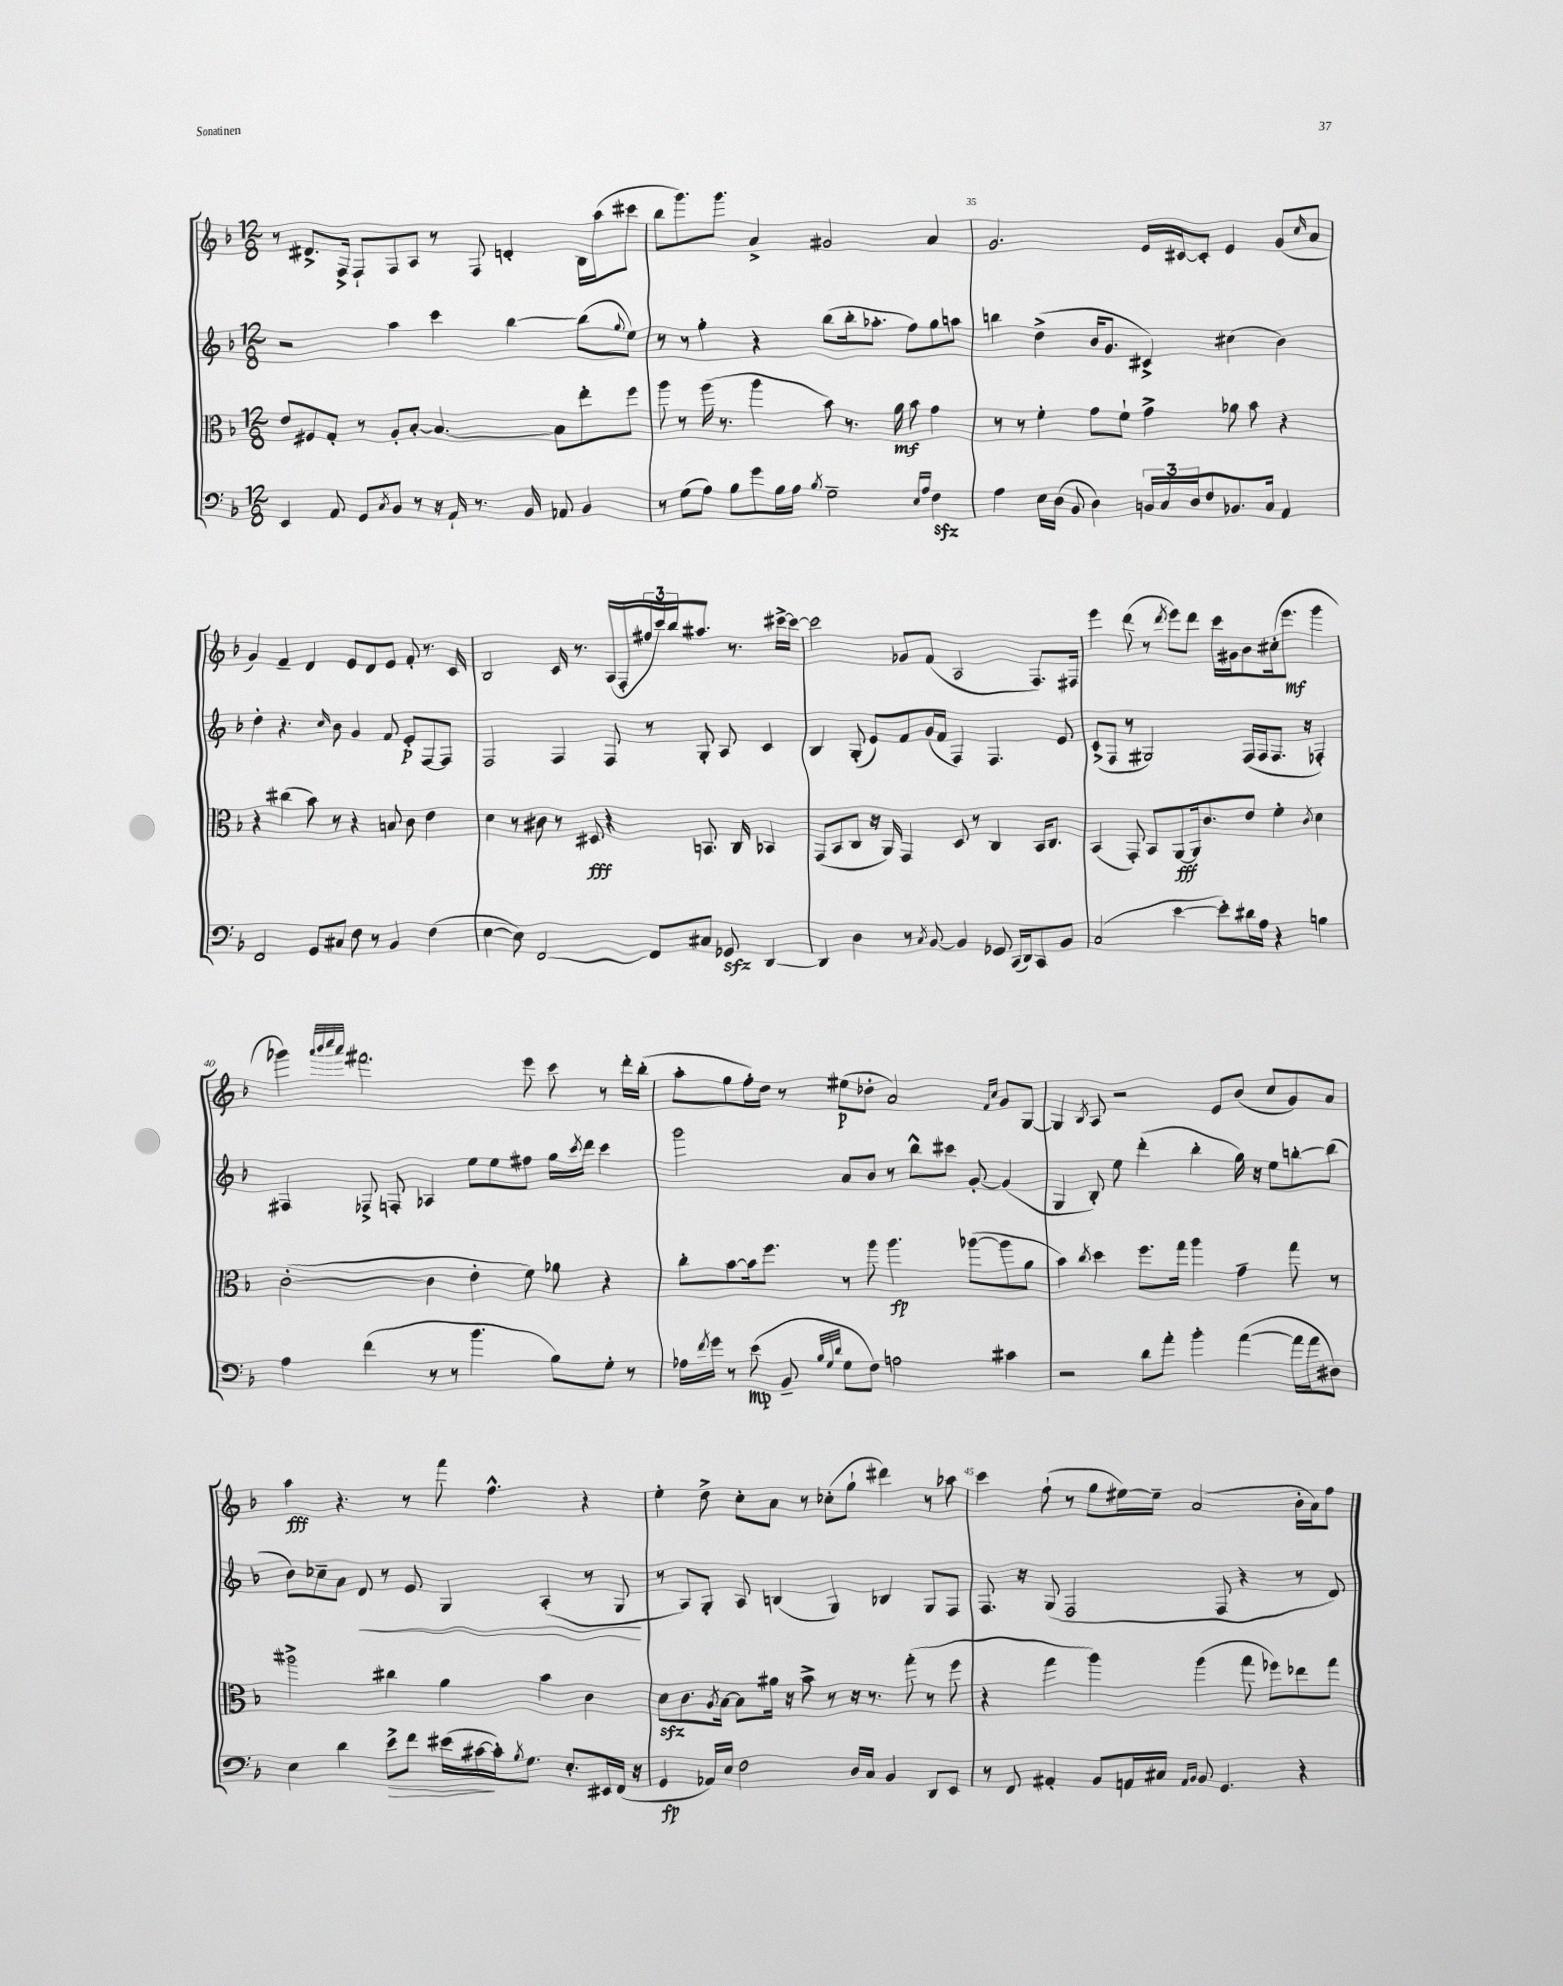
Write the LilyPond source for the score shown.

<<
\new StaffGroup <<
\new Staff = "s0" {
    \clef treble \key f \major \numericTimeSignature \time 12/8
    r8 dis'8.-> f16-> f8-! f8 a8 r8 f8 d'4-. bes16 a''16( cis'''8 |
    bes''8 g'''8.) g'''8. a'4-> gis'2 a'4 |
    g'2. e'16 cis'16~ cis'8-. e'4 g'8( \grace { c''16 } a'8 |
    g'4) f'4-- d'4 e'8 d'8 e'8 f'8-. r8. c'16 |
    bes2 c'16 r8. a16( f16-. \tuplet 3/2 { fis''16 c'''16) bes''16 } ais''8. r8. cis'''16~-> cis'''16~ |
    cis'''2 ges'8 f'8( a2 f8.) fis16 |
    e'''4 d'''8( r8 \acciaccatura { d'''8 } e'''8) d'''8 c'''16 gis'16 bes'8 cis''16-.( e'''8.\mf g'''4 |
    ges'''4) \grace { a'''32 bes'''32 c''''32 a'''32 } fis'''2. e'''8 c'''8 r8 d'''16-. bes''16-.( |
    a''8-. g''8 f''16-.) d''16 r8 eis''8\p( des''8-. a'2) \grace { f'16 c''16 } g'8 g8~ |
    g4 \acciaccatura { bes8 } a8 r2 e'8 bes'8( c''8 g'8) a'8 |
    a''4\fff r4. r8 f'''8 f''4.-^ r4 |
    e''4-. d''8-> c''8-. a'8 r8 ces''8-.( g''8-! dis'''4) r8 aes''8 |
    c'''4 f''8-!( r8 g''8 eis''16~) eis''16-- a'2( bes'16-. a'16) f''8 \bar "|." |
}
\new Staff = "s1" {
    \clef treble \key f \major \numericTimeSignature \time 12/8
    r2 a''4 c'''4 bes''4~ bes''8( \appoggiatura { g''8 } e''8) |
    r8 r8 g''4-. r4 bes''8( bes''16-. aes''8.-. f''8) g''8 a''8 |
    b''4 d''4->( bes'16 g'8. cis'4->) cis''4( bes'4) |
    d''4-. r4. \grace { c''16 } bes'8 g'4 f'8 e'8-.\p f8~ f8 |
    f2 f4 f8 r8 g8-. a8 c'4 |
    bes4 g8-.( e'8) f'8 g'16( f'16 f4) f4. e'8 |
    c'8->( f8 r8 gis2) f16( f16 f8. r16 fes4-.) |
    fis4 fes8-> f8-. aes4 e''8 e''8 fis''8 g''16 \acciaccatura { c'''8 } d'''16 c'''4 |
    g'''2 a'8 bes'8 r8 bes''8-^ cis'''8 g'8~-. g'4( |
    g4 bes8-.) e''8 d'''4-.( bes''4-. g''16) r16 e''8 b''8~-. b''8( |
    bes'8) ces''8-- a'8 d'8\< r8 e'8 g4 a4-.( r8 g8\! |
    r8 a8) g8-. a8 b4( g4) bes4 g8 f8 |
    f8. r16 g8( f2 f8 r4 r8 d'8) \bar "|." |
}
\new Staff = "s2" {
    \clef alto \key f \major \numericTimeSignature \time 12/8
    e'8 fis8 g8-. r8 a8-. bes8~-. bes4.~ bes8 e''8-. f''8 |
    a''8 r8 a''16( r8. a''4 bes'8) r8. a'16\mf bes'8 g'4 |
    r8 r8 f'4-. g'8 f'8-! g'4-> aes'8 bes'8 r4 |
    r4 cis''4( bes'8) r8 r4 b8 c'8 e'4 |
    d'4 r8 cis'8 r8 dis8\fff r4 b,8. c16 bes,4 |
    g,8( bes,8 c8 r16 a,16) g,4 d8 r8 c4 bes,16 c8. |
    bes,4( g,8-.) bes,8 a,8~\fff a,16 c'8. e'8 f'4-. \acciaccatura { c'8 } d'4 |
    c'2~-.( c'4 e'4-. f'8) aes'8 r4 |
    c''8-. bes'8~ bes'16 f''8. r8 a''8 a''4.\fp aes''8~( aes''8 a'8 |
    bes'4) \acciaccatura { c''8 } d''4 f''8. g''16 a''4 g'4-- g''8 r8 |
    ais''2-> cis''4 a'4 bes'4 c'4 |
    d'8\sfz c'8. \acciaccatura { a8 } bes16~ bes8 ais'16 r16 bes'8-> r8 r16 r8. g''8-.( r8 f''8 |
    r4 g''4 a''4) a''4( g''8 fes''8) ees''8 g''8 \bar "|." |
}
\new Staff = "s3" {
    \clef bass \key f \major \numericTimeSignature \time 12/8
    e,4 a,8 g,8 \acciaccatura { c8 } bes,8 r8 r16 a,16-! r8. bes,16 aes,8 bes,4 |
    r8 g8( a8) bes8 g'8 bes16 a16 \acciaccatura { bes8 } g2-- \grace { e16 a16 } f4\sfz |
    a4 e16 d16( bes,8 d4) \tuplet 3/2 { b,16 c16 d16 } f8 bes,8. c16 a,4 |
    f,2 g,8 cis8 f8 r8 bes,4 f4( |
    e4~ e8) f,2~ f,8 cis8 ges,8\sfz d,4~ |
    d,4 d4 r8 \acciaccatura { c8 } bes,8~ bes,4 ges,8 c,16( d,16) c,8 bes,8 |
    c2( e'4~ e'8-.) dis'16 a16 r4 b4 |
    a4 f'4( r8 r8 bes'4. bes8) g8-. r8 |
    aes16 \acciaccatura { f'8 } g'16 r8 e'8\mp( bes,8-- \grace { bes32 g32 d'32 } g8 f8) a2 cis'4 |
    r2 d'8 a'8-. bes'4-. a'4~( a'16 a'16 dis8) |
    e4 d'4 e'8->\> f'8 eis'16( cis'16~\! cis'16-.) \acciaccatura { bes8 } g8. e8.-. eis,16 f,16( r16 |
    g,4\fp aes,16) e16 f2 d16 c16 bes,4 d,8 e,8 |
    r8 f,8 ais,4-. bes,8 a,16 cis16 \grace { a,16 bes,16 } bes,8 g,4. r4 \bar "|." |
}
>>
>>
\layout { \context { \Score currentBarNumber = #33 \override BarNumber.break-visibility = ##(#f #t #t) barNumberVisibility = #(every-nth-bar-number-visible 5) } }
